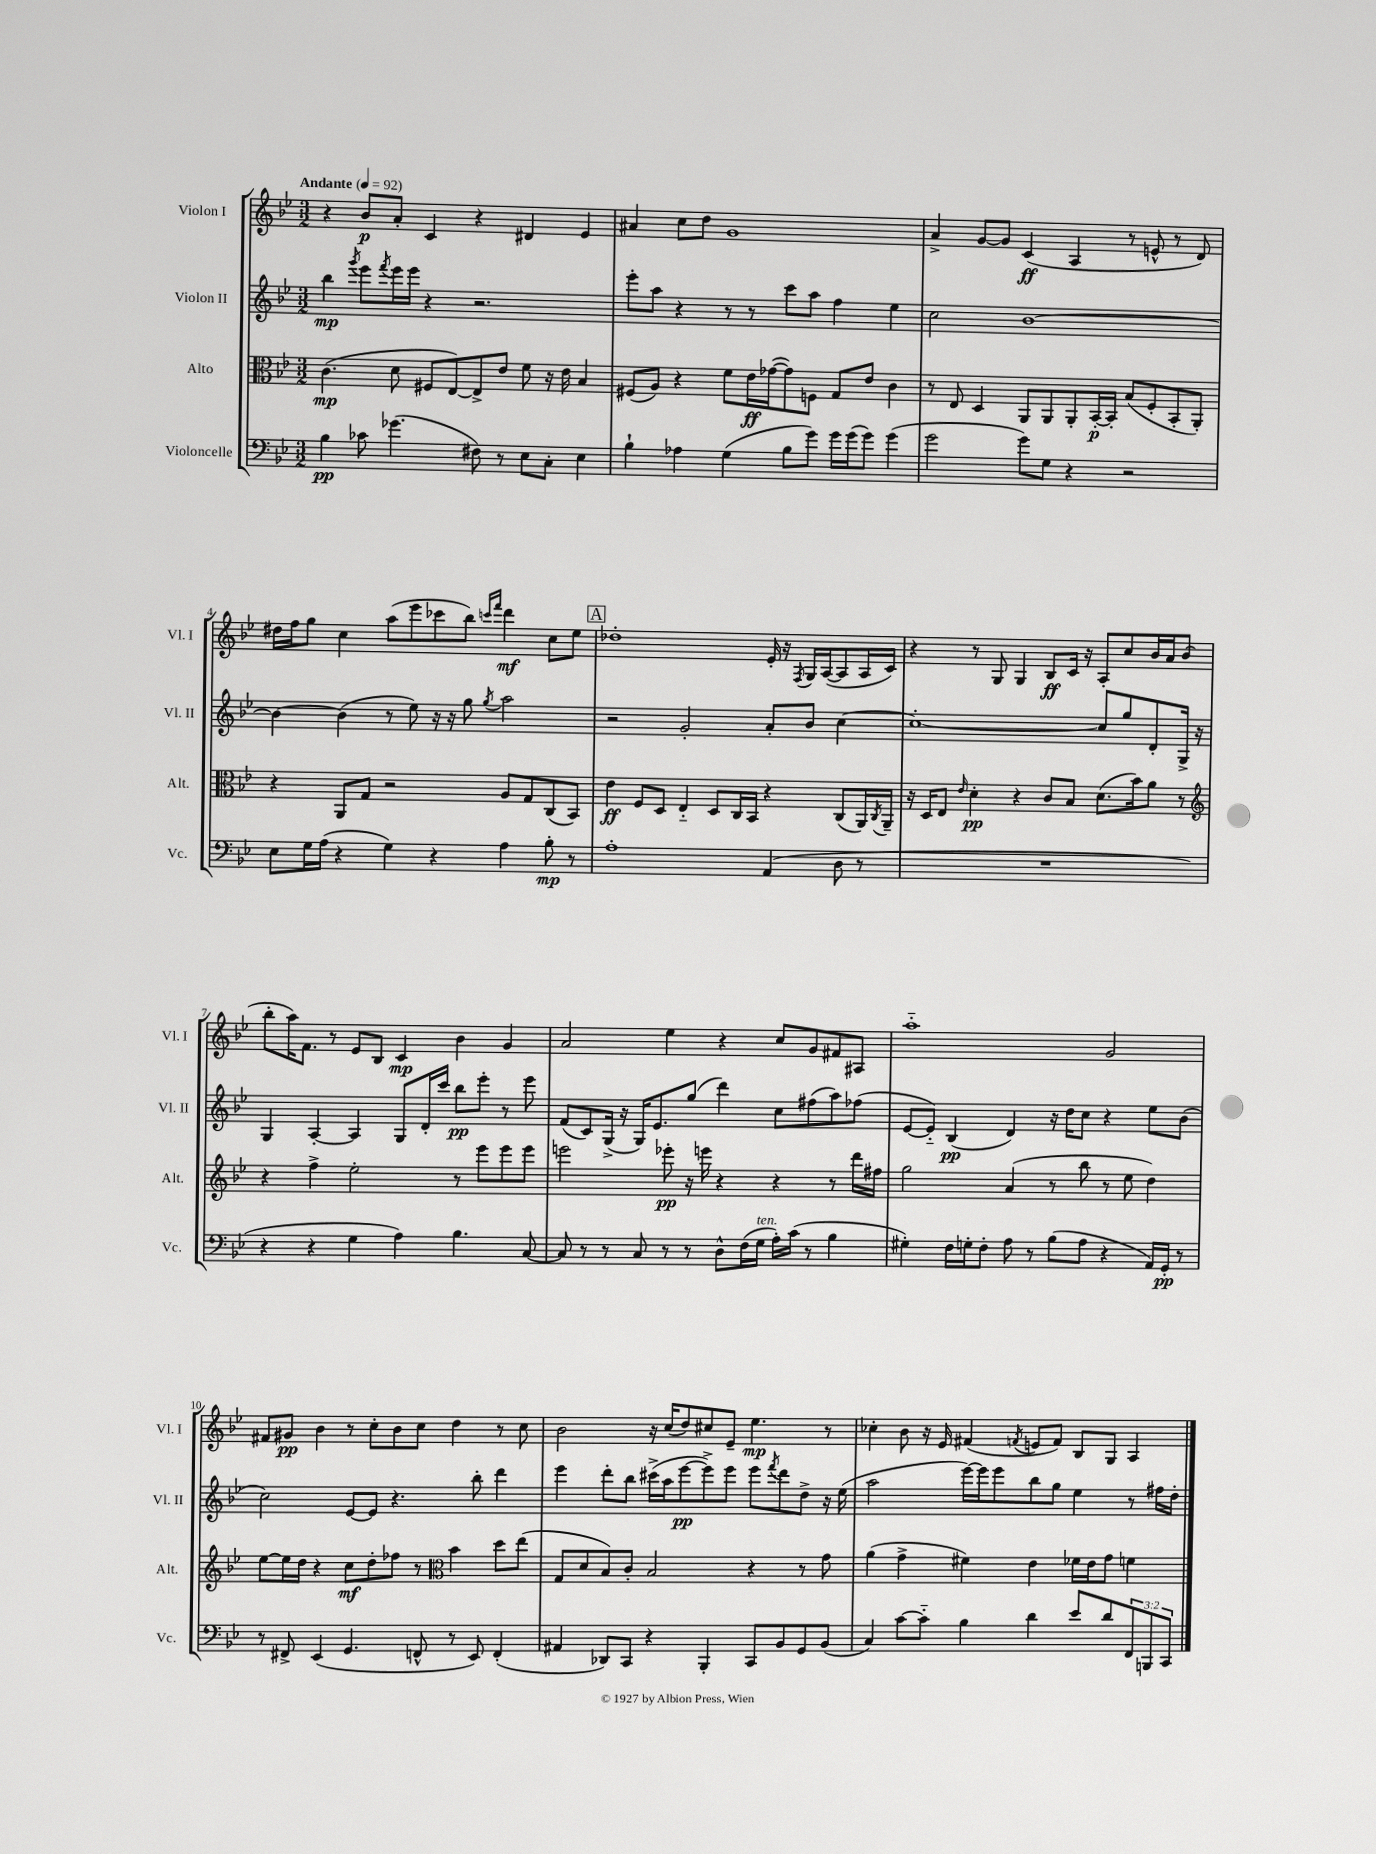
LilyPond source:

<<
\new StaffGroup <<
\new Staff = "s0" \with { instrumentName = "Violon I" shortInstrumentName = "Vl. I" } {
    \clef treble \key bes \major \numericTimeSignature \time 3/2 \tempo "Andante" 4 = 92
    r4 bes'8\p a'8-. c'4 r4 dis'4 ees'4 |
    ais'4 c''8 d''8 g'1 |
    a'4-> g'8~ g'8 c'4\ff( a4 r8 e'8-^ r8 d'8) |
    dis''16 f''16 g''8 c''4 a''8( ees'''8 ces'''8 bes''8) \grace { c'''16 f'''16 } d'''4\mf c''8 ees''8 |
    \mark \markup { \box "A" } des''1-. ees'16-. r16 \acciaccatura { f8 } g16 a16~( a8 a16 c'16) |
    r4 r8 g8 g4 bes8\ff c'16 r16 a8-. c''8 bes'16 a'16 bes'8( |
    bes''8-. a''16) f'8. r8 ees'8 bes8 c'4\mp bes'4 g'4 |
    a'2 ees''4 r4 c''8 g'8 fis'8 ais8 |
    a''1-_ g'2 |
    fis'8 gis'8\pp bes'4 r8 c''8-. bes'8 c''8 d''4 r8 c''8 |
    bes'2 r16 c''16( d''8) cis''8 ees'8-- ees''4.\mp r8 |
    ces''4-. bes'8 r16 ees'16 fis'4( \acciaccatura { f'8 } e'8 f'8) bes8 g8 a4 \bar "|." |
}
\new Staff = "s1" \with { instrumentName = "Violon II" shortInstrumentName = "Vl. II" } {
    \clef treble \key bes \major \numericTimeSignature \time 3/2
    bes''4\mp \acciaccatura { g'''8 } ees'''8 \acciaccatura { f'''8 } ees'''16 ees'''16 r4 r2. |
    ees'''8-. a''8 r4 r8 r8 c'''8 a''8 f''4 ees''4 |
    c''2 bes'1~ |
    bes'4~ bes'4( r8 ees''8) r16 r16 g''8 \acciaccatura { g''8 } a''2 |
    \mark \markup { \box "A" } r2 g'2-. a'8-. bes'8 c''4~ |
    c''1~-. c''8 g''8 d'8-. g16-> r16 |
    g4 a4~-. a4 g8 d'16-. c'''16 bes''8\pp ees'''8-. r8 ees'''8 |
    f'8( c'8) g16->( r16 g16) ees'8. g''8( d'''4) c''8 fis''8( a''8) fes''8( |
    ees'8~ ees'8-_) bes4\pp( d'4) r16 d''16 c''8 r4 ees''8 bes'8( |
    c''2) ees'8~ ees'8 r4. bes''8-. d'''4 |
    ees'''4 d'''8-. bes''8 cis'''16->( a''16 ees'''8~\pp ees'''8->) ees'''8 ees'''8 \acciaccatura { f'''8 } d'''8 d''8-> r16 ees''16( |
    a''2 ees'''16~) ees'''16 ees'''8 bes''8 g''8 ees''4 r8 fis''16 d''16-. \bar "|." |
}
\new Staff = "s2" \with { instrumentName = "Alto" shortInstrumentName = "Alt." } {
    \clef alto \key bes \major \numericTimeSignature \time 3/2
    c'4.\mp( d'8 fis8 ees8~) ees8-> ees'8 f'8 r16 ees'16 bes4 |
    fis8( a8) r4 f'8 ees'16\ff ges'16~( ges'8) f8 g8 ees'8 c'4 |
    r8 ees8 d4 a,8 a,8 a,8-. bes,16~-.\p bes,16-. bes8( f8-. bes,8-. a,8-.) |
    r4 a,8 g8 r2 a8 g8 c8( bes,8) |
    \mark \markup { \box "A" } ees'4\ff f8 d8 ees4-_ d8 c16 bes,16 r4 c8( a,16) \acciaccatura { c8 } a,16-- |
    r16 d16 ees8 \grace { ees'16 } d'4-.\pp r4 c'8 bes8 d'8.( bes'16) a'8 r8 |
    \clef treble r4 f''4-> ees''2-. r8 ees'''8 ees'''8 ees'''8 |
    e'''2 ees'''8-.\pp r16 e'''16 r4 r4 r8 d'''16 fis''16 |
    g''2 a'4( r8 bes''8 r8 ees''8 d''4) |
    ees''8~ ees''16 d''16 r4 c''8\mf d''8-. fes''8 r8 \clef alto bes'4 d''8 ees''8( |
    g8 d'8 bes8) c'8-. bes2 r4 r8 g'8 |
    a'4( g'4-> fis'4) ees'4 fes'16 ees'16 g'8 f'4 \bar "|." |
}
\new Staff = "s3" \with { instrumentName = "Violoncelle" shortInstrumentName = "Vc." } {
    \clef bass \key bes \major \numericTimeSignature \time 3/2 \override Staff.TupletNumber.text = #tuplet-number::calc-fraction-text
    bes4\pp ces'8 ges'4.( fis8) r8 ees8 c8-. ees4 |
    bes4-! aes4 g4( bes8 g'8) g'16 g'16( g'8) g'4( |
    g'2 g'8) g8 r4 r2 |
    ees8 g16 a16( r4 g4) r4 a4 bes8-.\mp r8 |
    \mark \markup { \box "A" } a1-. a,4( d8 r8 |
    R1. |
    r4 r4 g4 a4) bes4. c8~ |
    c8 r8 r8 c8 r8 r8 d8-^ f16( g16^\markup { \italic "ten." } a16-.) c'16( r8 bes4 |
    gis4-.) f16 g16-. f8-. a8 r8 bes8( a8 r4 a,16) g,16-.\pp r8 |
    r8 fis,8-> ees,4( g,4. f,8-^ r8 ees,8) f,4-.( |
    ais,4 des,8) c,8 r4 bes,,4-. c,8 bes,8 g,8 bes,8( |
    c4) c'8~ c'8-_ bes4 d'4 ees'8 d'8 \tuplet 3/2 { f,8 b,,8 c,8 } \bar "|." |
}
>>
>>
